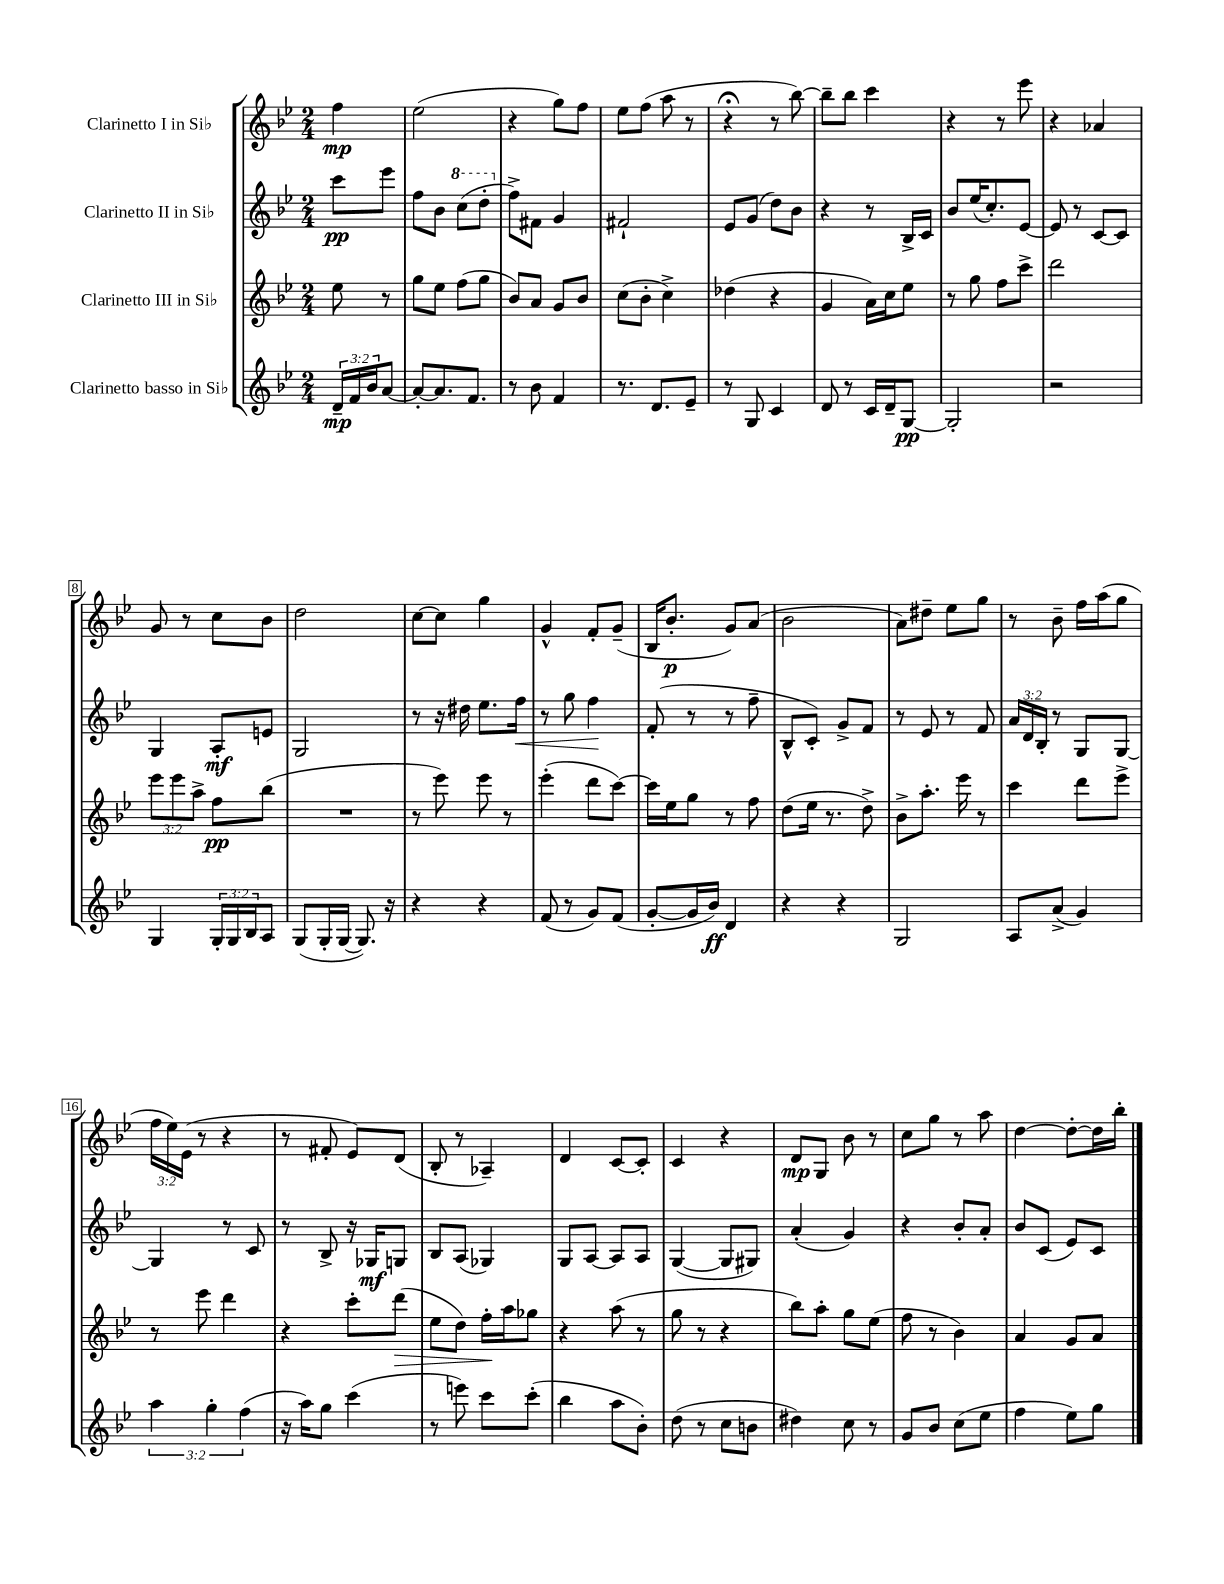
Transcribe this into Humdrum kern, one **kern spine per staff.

**kern	**kern	**kern	**kern
*staff4	*staff3	*staff2	*staff1
*clefG2	*clefG2	*clefG2	*clefG2
*k[b-e-]	*k[b-e-]	*k[b-e-]	*k[b-e-]
*M2/4	*M2/4	*M2/4	*M2/4
24d~	8ee-	8ccc	4ff
24f	.	.	.
24b-	.	.	.
[8a	8r	8eee-	.
=	=	=	=
8a'_	8gg	8ff	(2ee-
8.a]	8ee-	8b-	.
.	(8ff	(8ccc	.
8.f	.	.	.
.	8gg	8ddd'	.
=	=	=	=
8r	8b-)	8ff^)	4r
8b-	8a	8f#	.
4f	8g	4g	8gg)
.	8b-	.	8ff
=	=	=	=
8.r	(8cc	2f#`	8ee-
.	8b-'	.	(8ff
8.d	.	.	.
.	4cc^)	.	8aa
8e-~	.	.	8r
=	=	=	=
8r	(4dd-	8e-	4r;
8G	.	(8g	.
4c	4r	8dd)	8r
.	.	8b-	[8bb-)
=	=	=	=
8d	4g	4r	8bb-~]
8r	.	.	8bb-
16c	16a)	8r	4ccc
16d~	16cc	.	.
[8G	8ee-	16B-^	.
.	.	16c	.
=	=	=	=
2G']	8r	8b-	4r
.	8gg	(16ee-	.
.	.	8.cc')	.
.	8ff	.	8r
.	8ccc^	[8e-	8eee-
=	=	=	=
2r	2ddd	8e-]	4r
.	.	8r	.
.	.	[8c	4a-
.	.	8c]	.
=	=	=	=
4G	12eee-	4G	8g
.	12eee-	.	.
.	.	.	8r
.	12aa^	.	.
24G'	8ff	8A'	8cc
24G	.	.	.
24B-	.	.	.
8A	(8bb-	8e	8b-
=	=	=	=
(8G	2r	2G	2dd
16G'	.	.	.
[16G	.	.	.
8.G])	.	.	.
16r	.	.	.
=	=	=	=
4r	8r	8r	[8cc
.	8eee-)	16r	8cc]
.	.	16dd#	.
4r	8eee-	8.ee-	4gg
.	8r	.	.
.	.	16ff	.
=	=	=	=
(8f	(4eee-'	8r	4g^^
8r	.	8gg	.
8g)	8ddd	4ff	8f'
(8f	[8ccc)	.	(8g~
=	=	=	=
[8g'	16ccc]	(8f'	16B-
.	16ee-	.	8.b-'
16g]	8gg	8r	.
16b-)	.	.	.
4d	8r	8r	8g)
.	8ff	8ff~	(8a
=	=	=	=
4r	(8dd	8B-^^	2b-
.	16ee-	8c')	.
.	8.r	.	.
4r	.	8g^	.
.	8dd^)	8f	.
=	=	=	=
2G	8b-^	8r	8a)
.	8.aa'	8e-	8dd#~
.	.	8r	8ee-
.	16eee-	.	.
.	8r	8f	8gg
=	=	=	=
8A	4ccc	24a	8r
.	.	24d	.
.	.	24B-'	.
(8a^	.	8r	8b-~
4g)	8ddd	8G	16ff
.	.	.	(16aa
.	8eee-^	[8G	8gg
=	=	=	=
6aa	8r	4G]	24ff
.	.	.	24ee-)
.	.	.	(24e-
.	8eee-	.	8r
6gg'	.	.	.
.	4ddd	8r	4r
(6ff	.	.	.
.	.	8c	.
=	=	=	=
16r	4r	8r	8r
16aa)	.	.	.
8gg	.	8B-^	8f#'
(4ccc	8ccc'	16r	8e-)
.	.	16G-	.
.	(8ddd	8G	(8d
=	=	=	=
8r	8ee-	8B-	8B-'
8eee)	8dd)	(8A	8r
8ccc	16ff'	4G-)	4A-~)
.	16aa	.	.
(8ccc'	8gg-	.	.
=	=	=	=
4bb-	4r	8G	4d
.	.	[8A	.
8aa	(8aa	8A]	[8c
8b-')	8r	8A	8c']
=	=	=	=
(8dd	8gg	([4G	4c
8r	8r	.	.
8cc	4r	8G]	4r
8b	.	8G#)	.
=	=	=	=
4dd#)	8bb-)	(4a'	8d
.	8aa'	.	8G
8cc	8gg	4g)	8b-
8r	(8ee-	.	8r
=	=	=	=
8g	8ff	4r	8cc
8b-	8r	.	8gg
(8cc	4b-)	8b-'	8r
8ee-	.	8a'	8aa
=	=	=	=
4ff	4a	8b-	[4dd
.	.	(8c	.
8ee-)	8g	8e-)	8dd'_
8gg	8a	8c	16dd]
.	.	.	16bb-'
==	==	==	==
*-	*-	*-	*-
